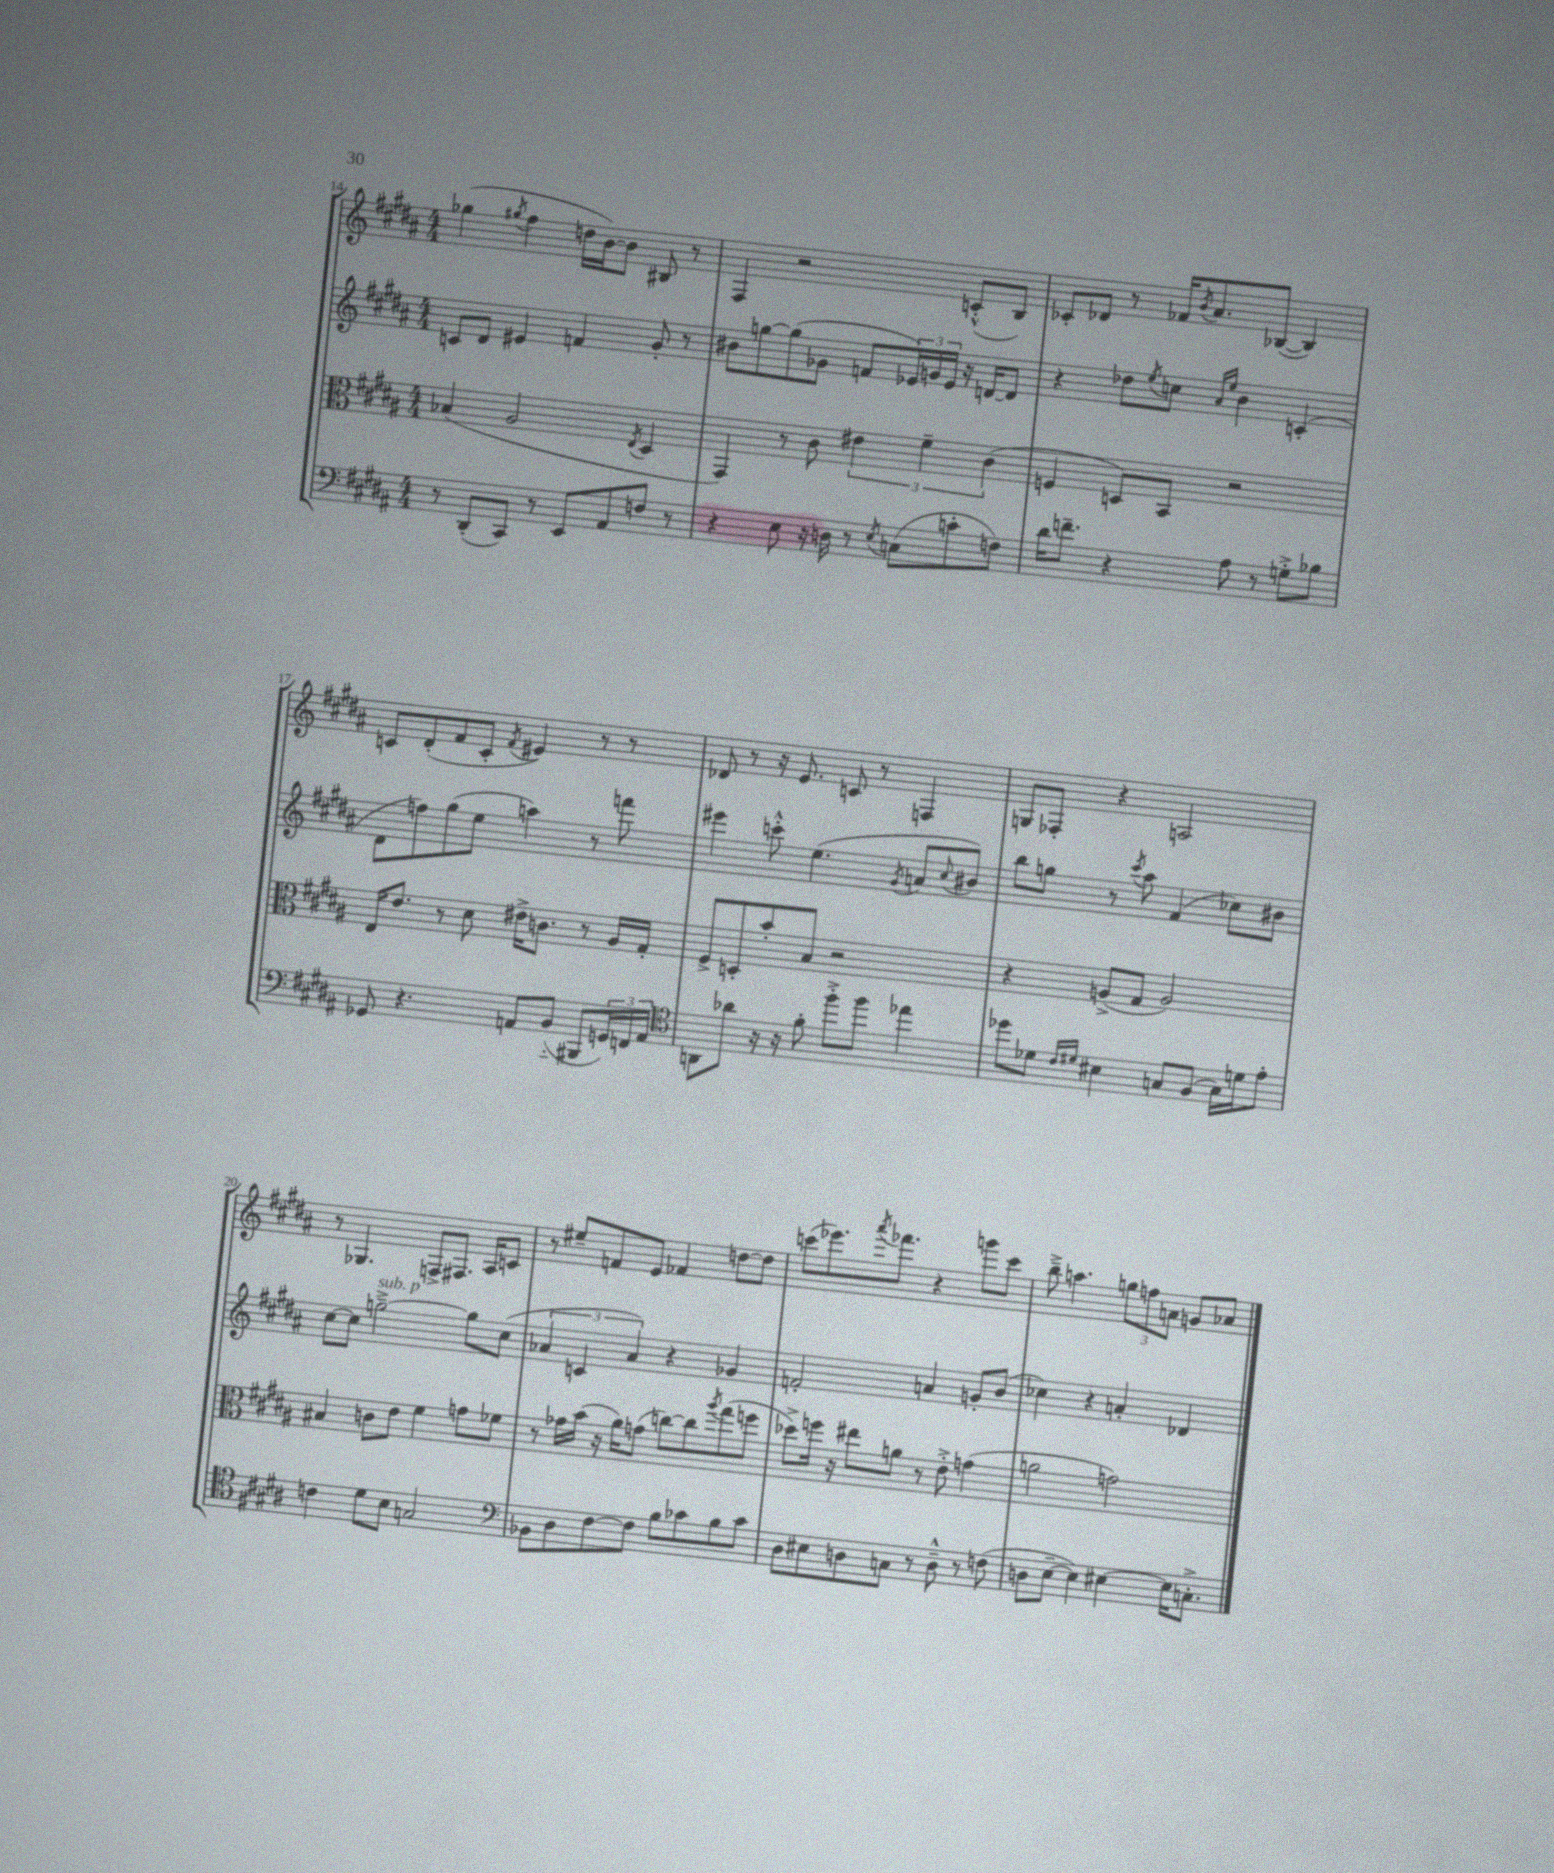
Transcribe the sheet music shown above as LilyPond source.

<<
\new StaffGroup <<
\new Staff = "s0" {
    \clef treble \key b \major \numericTimeSignature \time 4/4
    ges''4( \acciaccatura { gis''8 } fis''4 d''16 b'16~) b'8 bis8 r8 |
    fis4 r2 c'8-.-^( b8) |
    ces'8-. des'8 r8 fes'16 \acciaccatura { b'8 } ais'8. bes8~( bes4) |
    c'8 dis'8-.( fis'8 c'8-. \acciaccatura { fis'8 } eis'4) r8 r8 |
    des'8 r8 r16 e'8. c'8 r8 f4 |
    g8 fes8-. r4 a2 |
    r8 ges4. f8-> fis8. ais16 c'8 |
    r8 eis''8-- f'8 e'8 fes'4 d''8~ d''8 |
    c'''8( ees'''8.) \acciaccatura { ais'''8 } fes'''8. r4 g'''8 c'''8 |
    b''8---> a''4. \tuplet 3/2 { g''8 f''8 a'8 } g'8 aes'8 \bar "|." |
}
\new Staff = "s1" {
    \clef treble \key b \major \numericTimeSignature \time 4/4
    c'8 dis'8 eis'4 f'4 gis'8-. r8 |
    bis'8 g''8~ g''8( ges'8 f'8 \tuplet 3/2 { ees'16) g'16 ees'16 } r16 d'16~ d'8 |
    r4 des''8 \acciaccatura { e''8 } c''8 \grace { ais'16 e''16 } b'4 c'4-.( |
    dis'8 f''8) gis''8( e''8 a''4) r8 f'''8 |
    eis'''4 c'''8-.-^ e''4.( \acciaccatura { gis'8 } a'8 \appoggiatura { cis''8 } bis'8) |
    b''8 g''8 r8 \acciaccatura { cis'''8 } ais''8 fis'4( ces''8) bis'8 |
    cis''8~ cis''8 g''2~--->^\markup { \italic "sub. p" } g''8 cis''8( |
    \tuplet 3/2 { aes'4 c'4 aes'4) } r4 ges'4 |
    f'2-. a'4 g'8-. b'8( |
    ces''4) r4 a'4-. des'4 \bar "|." |
}
\new Staff = "s2" {
    \clef alto \key b \major \numericTimeSignature \time 4/4
    bes4( ais2 \acciaccatura { e8 } dis4 |
    gis,4) r8 cis'8 \tuplet 3/2 { eis'4 fis'4-- cis'4( } |
    f4 d8) b,8 r2 |
    e16 e'8. r8 dis'8 eis'16-> c'8. r8 ais16 gis16-. |
    fis8-> d8-. b'8-. b8 r2 |
    r4 a8->( gis8 a2) |
    bis4 c'8 e'8 fis'4 g'8 fes'8 |
    r8 ges'16 b'16( r16 ais'16) g'8( c''8~) c''8 \acciaccatura { ais''8 } gis''8( f''8 |
    des''8->) f''16 r16 eis''8 a'8 r8 e'8-.-> g'4( |
    a'2 g'2) \bar "|." |
}
\new Staff = "s3" {
    \clef bass \key b \major \numericTimeSignature \time 4/4
    r8 dis,8-.( cis,8) r8 e,8 ais,8 f8 r8 |
    r4 e8 r16 d16 r8 \acciaccatura { e8 } c8( c'8-. f8) |
    dis'16 f'8.-- r4 ais8 r8 g8-.-> bes8 |
    ges,8 r4. a,8 b,8-_( bis,,8 \tuplet 3/2 { g,16) f,16 a,16 } |
    \clef tenor a,8 aes'8 r16 r16 fis'8-. fis''8-.-> fis''8 ees''4 |
    des''8 des'8 \grace { cis'16 dis'16 } bis4 g8 fis8( g16) d'16 e'8-. |
    c'4 dis'8 b8 g2 |
    \clef bass bes,8 dis8 fis8~ fis8 b8 ces'8 b8 ces'8 |
    dis8 eis8 d8 c8 r8 d8---^ r8 f8( |
    d8 e8~-- e4) eis4~ eis16 c8.-.-> \bar "|." |
}
>>
>>
\layout { \context { \Score currentBarNumber = #14 } }
